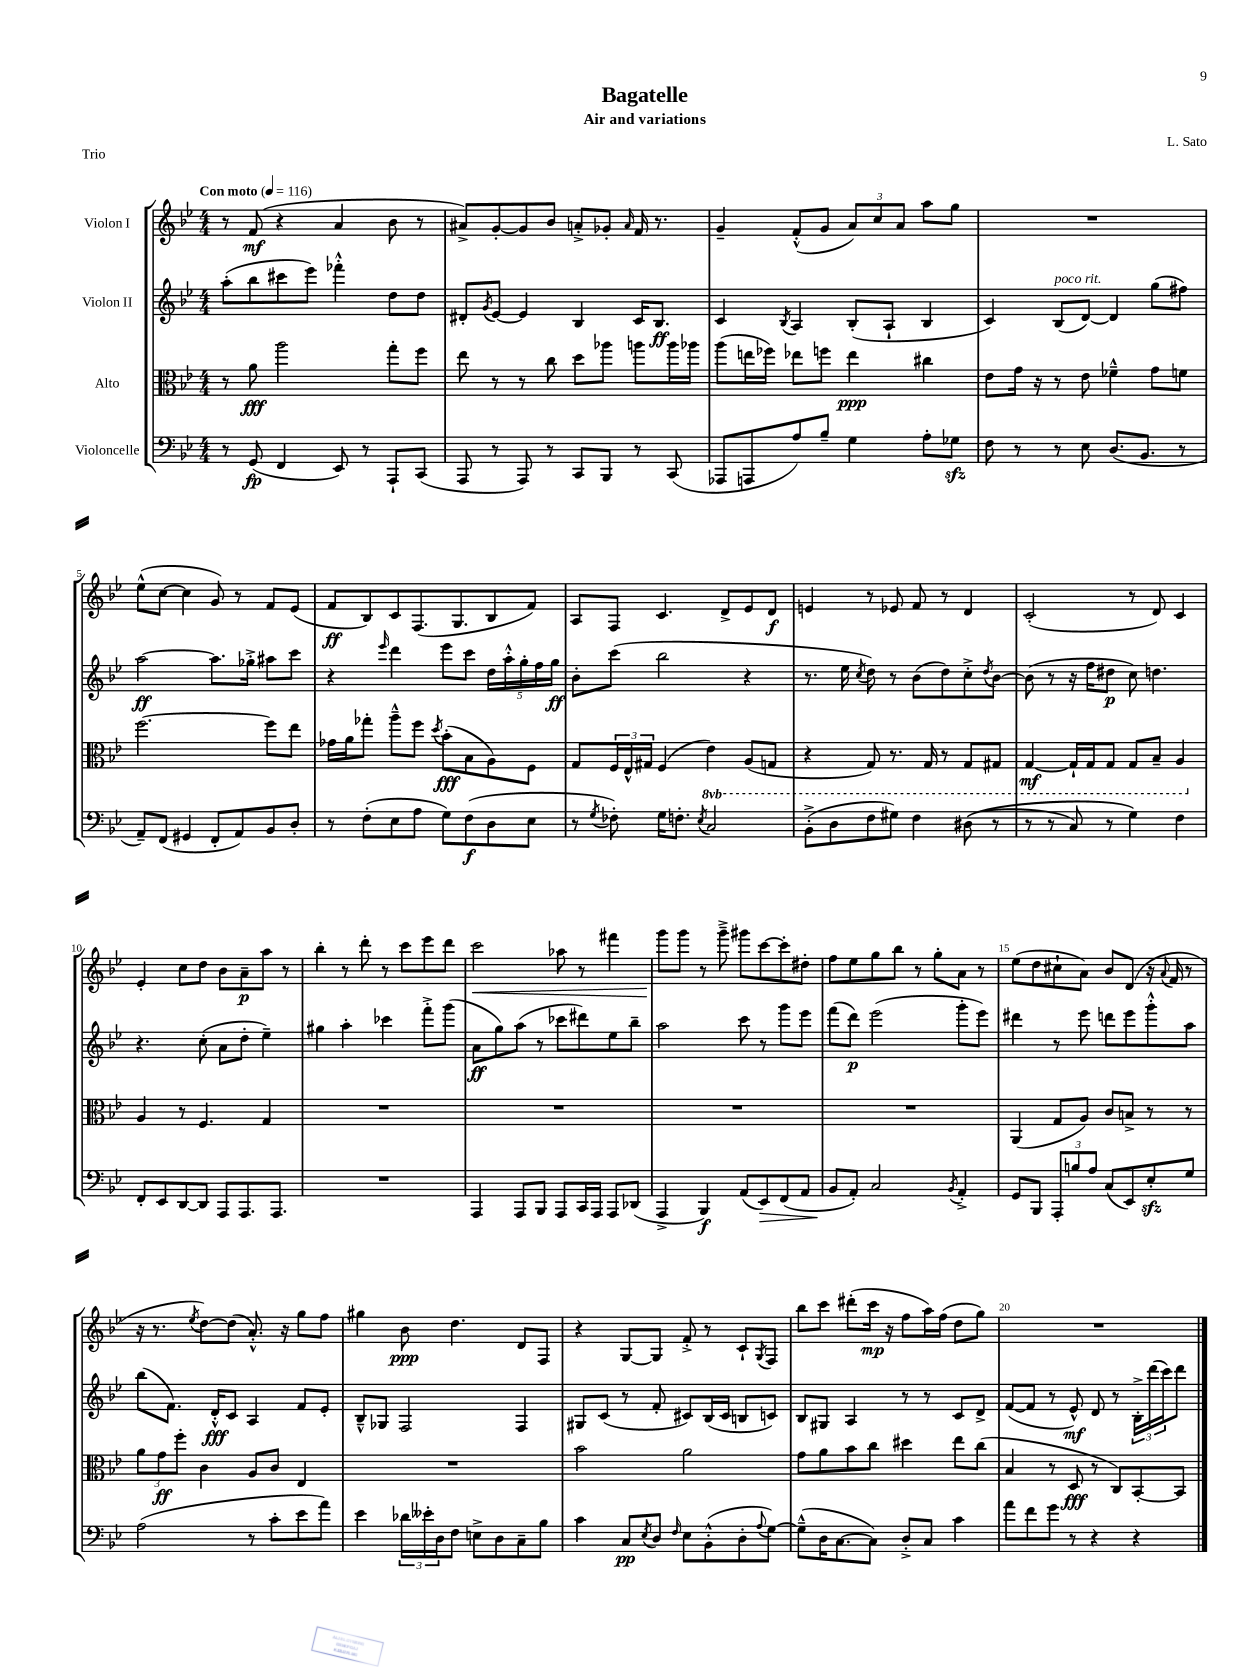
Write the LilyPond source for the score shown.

\header { title = "Bagatelle" composer = "L. Sato" subtitle = "Air and variations" piece = "Trio" }
<<
\new StaffGroup <<
\new Staff = "s0" \with { instrumentName = "Violon I" } {
    \clef treble \key bes \major \numericTimeSignature \time 4/4 \tempo "Con moto" 4 = 116
    r8 f'8\mf( r4 a'4 bes'8 r8 |
    ais'8->) g'8~-. g'8 bes'8 a'8-.-> ges'8-. \grace { a'16 } f'16 r8. |
    g'4-- f'8-.-^( g'8 \tuplet 3/2 { a'8) c''8 a'8 } a''8 g''8 |
    R1 |
    ees''8-^( c''8~ c''4 g'8) r8 f'8 ees'8( |
    f'8\ff bes8) c'8 f8.( g8. bes8 f'8) |
    a8 f8 c'4. d'8-> ees'8 d'8\f |
    e'4 r8 ees'8 f'8 r8 d'4 |
    c'2-.( r8 d'8) c'4 |
    ees'4-. c''8 d''8 bes'8 a'8--\p a''8 r8 |
    bes''4-. r8 d'''8-. r8 c'''8 ees'''8 d'''8 |
    c'''2\< aes''8 r8 fis'''4 |
    g'''8\! g'''8 r8 g'''8---> gis'''8 c'''8~ c'''8-. dis''8-. |
    f''8 ees''8 g''8 bes''8 r8 g''8-. a'8 r8 |
    ees''8( d''8 cis''8-! a'8) bes'8 d'8( r16 \appoggiatura { a'8 } f'16 r8 |
    r16 r8. \acciaccatura { ees''8 } d''8~) d''8( a'8.-.-^) r16 g''8 f''8 |
    gis''4 bes'8\ppp d''4. d'8 f8 |
    r4 g8~ g8 f'8-.-> r8 c'8-! \acciaccatura { g8 } f8 |
    bes''8 c'''8 dis'''8-.( c'''16\mp r16 f''8 a''16) f''16( d''8 g''8) |
    R1 \bar "|." |
}
\new Staff = "s1" \with { instrumentName = "Violon II" } {
    \clef treble \key bes \major \numericTimeSignature \time 4/4
    a''8-.( bes''8 cis'''8 ees'''8) fes'''4-.-^ d''8 d''8 |
    dis'8-. \acciaccatura { g'8 } ees'8~ ees'4 bes4 c'16 bes8.\ff |
    c'4 \acciaccatura { bes8 } a4 bes8-.( a8-! bes4 |
    c'4) bes8^\markup { \italic "poco rit." }( d'8~) d'4 g''8( fis''8) |
    a''2~\ff a''8. ges''16-.-> ais''8 c'''8 |
    r4 \grace { ees'''16 } d'''4 ees'''8 c'''8 \tuplet 5/4 { d''16 a''16-.-^ g''16-. f''16 g''16\ff } |
    bes'8-. c'''8( bes''2 r4 |
    r8. ees''16 \acciaccatura { c''8 } d''8) r8 bes'8( d''8) c''8-.-> \acciaccatura { d''8 } bes'8~ |
    bes'8( r8 r16 f''16 dis''8\p c''8) d''4. |
    r4. c''8-.( a'8 d''8-. ees''4--) |
    gis''4 a''4-. ces'''4 f'''8-.-> g'''8( |
    a'8\ff g''8) a''8( r8 ces'''8 dis'''8) ees''8 bes''8-- |
    a''2 c'''8 r8 g'''8 ees'''8 |
    f'''8( d'''8\p) ees'''2( g'''8-. ees'''8) |
    dis'''4 r8 ees'''8 d'''8 ees'''8 g'''8-.-^ a''8 |
    bes''8( f'8.) d'16-.-^\fff c'8 a4 f'8 ees'8-. |
    bes8---^ ges8 f2 f4 |
    gis8 c'8( r8 f'8-. cis'8) bes16( cis'16 b8 c'8) |
    bes8 gis8 a4 r8 r8 c'8 d'8-> |
    f'8~( f'8 r8 ees'8-^\mf) d'8 r8 \tuplet 3/2 { bes16-.-> d'''16( c'''16) } d'''8 \bar "|." |
}
\new Staff = "s2" \with { instrumentName = "Alto" } {
    \clef alto \key bes \major \numericTimeSignature \time 4/4 \set Staff.ottavationMarkups = #ottavation-simple-ordinals
    r8 a'8\fff a''2 g''8-. f''8 |
    ees''8 r8 r8 c''8 d''8 aes''8 a''8 a''16 aes''16 |
    a''8( e''16 fes''16) ees''8 f''8 ees''4\ppp cis''4 |
    ees'8 g'16 r16 r8 ees'8 fes'4---^ g'8 f'8 |
    f''2.~ f''8 ees''8 |
    ges'16 a'16 ges''8-. a''8---^ f''8 \acciaccatura { d''8 } bes'8-.\fff( bes8 a8) f8 |
    g8 \tuplet 3/2 { f16 ees16-^ gis16 } f4( \ottava #-1 ees4) a,8( g,!8 |
    r4 g,8) r8. g,16 r8 g,8 gis,8 |
    g,4~\mf g,16-! g,16 g,8 g,8 bes,8-- a,4 \ottava #0 |
    a4 r8 f4. g4 |
    R1 |
    R1 |
    R1 |
    R1 |
    a,4( g8 a8) c'8 b8-> r8 r8 |
    \tuplet 3/2 { a'8 g'8\ff f''8-. } c'4 a8 c'8 ees4 |
    R1 |
    bes'2 a'2 |
    g'8 a'8 bes'8 c''8 dis''4 ees''8 c''8( |
    bes4 r8 d8\fff r8 c8) bes,8~-. bes,8 \bar "|." |
}
\new Staff = "s3" \with { instrumentName = "Violoncelle" } {
    \clef bass \key bes \major \numericTimeSignature \time 4/4
    r8 g,8\fp( f,4 ees,8) r8 a,,8-! c,8( |
    a,,8 r8 a,,8) r8 c,8 bes,,8 r8 c,8( |
    aes,,8 a,,8 a8) bes8-- g4 a8-. ges8\sfz |
    f8 r8 r8 ees8 d8.( bes,8. r8 |
    a,8--) f,8( gis,4 f,8-. a,8) bes,8 d8-. |
    r8 f8-.( ees8 a8 g8) f8\f( d8 ees8 |
    r8 \acciaccatura { g8 } fes8-.) g16 f8.-. \acciaccatura { ees8 } c2 |
    bes,8-.->( d8 f8 gis8) f4 dis8(\( r8 |
    r8 r8 c8) r8 g4\) f4 |
    f,8-. ees,8 d,8~ d,8 a,,8 a,,8. a,,8. |
    R1 |
    a,,4 a,,8 bes,,8 a,,8 c,16 a,,16 a,,8 des,8( |
    a,,4-> bes,,4\f) a,8( ees,8\>) f,8( a,8 |
    bes,8\! a,8-.) c2 \acciaccatura { bes,8 } a,4-.-> |
    g,8 bes,,8 \tuplet 3/2 { a,,8-. b8 a8 } c8( ees,8) ees8-.\sfz g8 |
    a2( r8 c'8-. ees'8 a'8) |
    ees'4 \tuplet 3/2 { des'16 eeses'16-. d16 } f8 e8-> d8 c8-- bes8 |
    c'4 c8\pp \acciaccatura { ees8 } d8 \grace { f16 } ees8 bes,8-.-^( d8-. \appoggiatura { a8 } g8~) |
    g8---^( d16 c8.~ c8) d8-.-> c8 c'4 |
    a'8 f'8 g'8 r8 r4 r4 \bar "|." |
}
>>
>>
\layout { \context { \Score \override BarNumber.break-visibility = ##(#f #t #t) barNumberVisibility = #(every-nth-bar-number-visible 5) } }
